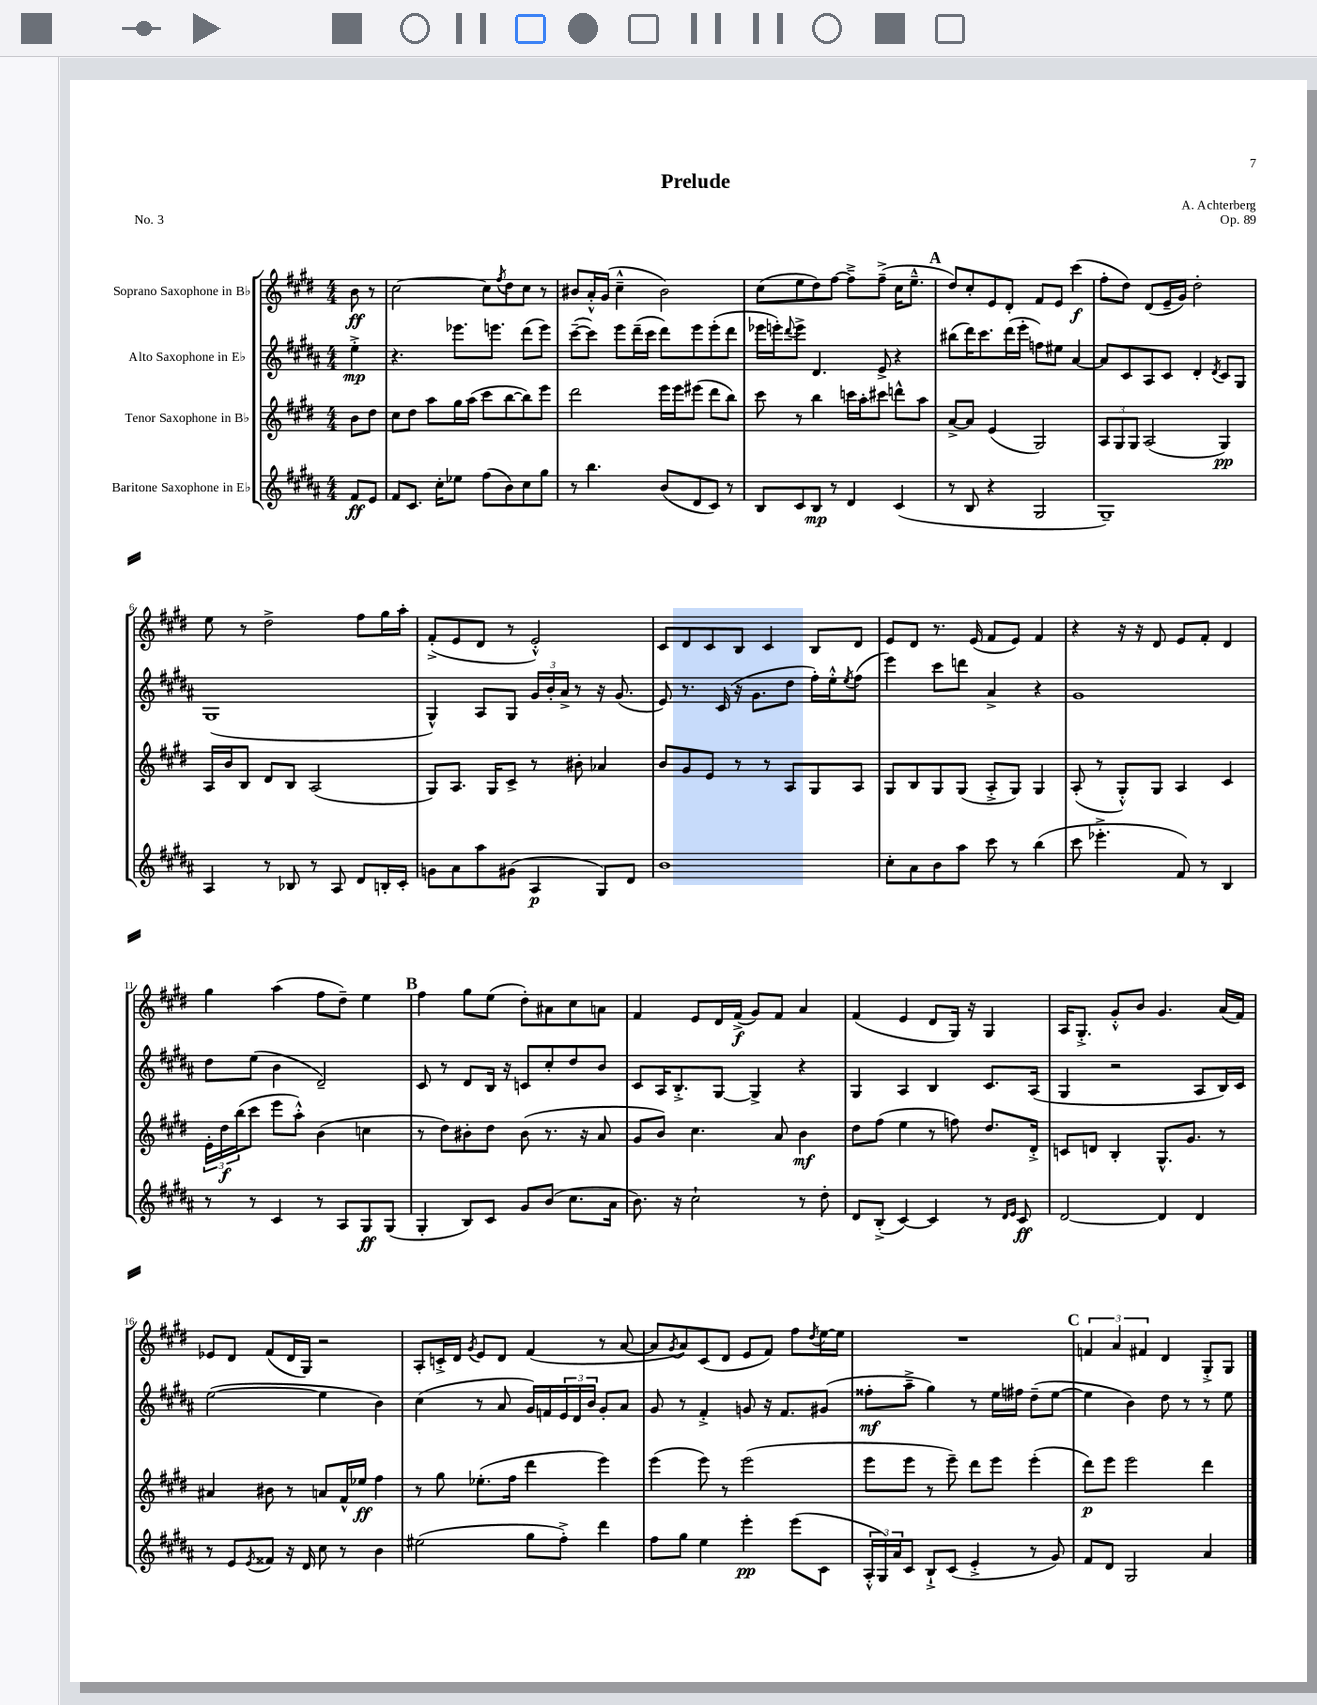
\header { title = "Prelude" composer = "A. Achterberg" opus = "Op. 89" piece = "No. 3" }
<<
\new StaffGroup <<
\new Staff = "s0" \with { instrumentName = "Soprano Saxophone in Bb" } {
    \clef treble \key e \major \numericTimeSignature \time 4/4 \partial 4
    b'8\ff r8 |
    cis''2~ cis''8 \acciaccatura { fis''8 } dis''8 cis''8 r8 |
    bis'8 a'16-.-^ gis'16( cis''4---^ bis'2) |
    cis''8( e''8 dis''8) fis''8~ fis''8---> fis''8--->( cis''16 e''8.---^ |
    \mark \markup { \bold "A" } dis''8) cis''8-. e'8 dis'8-. fis'8 e'8 cis'''4\f( |
    fis''8-. dis''8) dis'8( e'16-- gis'16) dis''2-. |
    e''8 r8 dis''2-> fis''8 gis''16 a''16-. |
    fis'8-.->( e'8 dis'8 r8 e'2-.-^) |
    cis'8 dis'8 cis'8 b8 cis'4 b8 dis'8 |
    e'8 dis'8 r8. e'16( fis'8 e'8) fis'4 |
    r4 r16 r16 dis'8 e'8 fis'8-. dis'4 |
    gis''4 a''4( fis''8 dis''8--) e''4 |
    \mark \markup { \bold "B" } fis''4 gis''8 e''8( dis''8-.) ais'8 cis''8 a'8 |
    fis'4 e'8 dis'16 fis'16->\f( gis'8) fis'8 a'4 |
    fis'4( e'4 dis'8 gis16) r16 gis4 |
    a16 gis8.-.-> gis'8-.-^ b'8 gis'4. a'16( fis'16) |
    ees'8 dis'8 fis'8( dis'16 gis16) r2 |
    a8-. c'16-.-> dis'16 \acciaccatura { gis'8 } e'8 dis'8 fis'4( r8 a'8~ |
    a'8 \acciaccatura { gis'8 } a'8) cis'8( dis'8 e'8 fis'8) fis''8 \acciaccatura { dis''8 } e''16~ e''16 |
    R1 |
    \mark \markup { \bold "C" } \tuplet 3/2 { f'4 a'4 fis'4 } dis'4 gis8-.-> gis8 \bar "|." |
}
\new Staff = "s1" \with { instrumentName = "Alto Saxophone in Eb" } {
    \clef treble \key b \major \numericTimeSignature \time 4/4 \partial 4
    e''4-.->\mp |
    r4. ees'''8. e'''8. dis'''8( e'''8) |
    cis'''8~--( cis'''8) e'''8 dis'''16--( cis'''16 dis'''8) e'''8 e'''8-.( dis'''8 |
    ees'''16 e'''16-.) \appoggiatura { dis'''8 } e'''8-> dis'4. e'8-> r4 |
    \mark \markup { \bold "A" } bis''8( dis'''16) cis'''8. dis'''16( e'''16-. f''8) eis''8 ais'4~ |
    ais'8 cis'8 ais8 cis'8 dis'4-. \acciaccatura { dis'8 } cis'8 gis8 |
    gis1( |
    gis4-^) ais8 gis8 \tuplet 3/2 { gis'16 b'16-. ais'16-> } r8 r16 gis'8.( |
    e'8) r8. cis'16( r16 gis'8. dis''8 fis''16-.) e''16-.-^ \acciaccatura { e''8 } fis''8( |
    e'''4) cis'''8 d'''8 ais'4-> r4 |
    gis'1 |
    dis''8 e''8( b'4 dis'2--) |
    \mark \markup { \bold "B" } cis'8 r8 dis'8 b16 r16 c'8 cis''8-. dis''8 b'8 |
    cis'8 ais16 b8.-.-> gis8~ gis4-> r4 |
    gis4 ais4 b4 cis'8. ais16( |
    gis4 r2 ais8 b16) cis'16 |
    e''2~( e''4 b'4) |
    cis''4( r8 ais'8 gis'16) f'16 \tuplet 3/2 { e'16 dis'16 b'16 } gis'8-. ais'8 |
    gis'8 r8 fis'4-.-> g'8 r16 fis'8. gis'8( |
    fisis''8-.\mf ais''8---> gis''4) r8 e''16 fis''16 dis''8--( e''8~ |
    \mark \markup { \bold "C" } e''4 b'4) dis''8 r8 r8 e''8 \bar "|." |
}
\new Staff = "s2" \with { instrumentName = "Tenor Saxophone in Bb" } {
    \clef treble \key e \major \numericTimeSignature \time 4/4 \partial 4
    b'8 dis''8 |
    cis''8 dis''8 a''8 gis''16 a''16( cis'''8 b''8~ b''8) e'''8 |
    dis'''2 e'''16 e'''16 eis'''8( dis'''8 b''8) |
    cis'''8 r8 b''4 c'''16 a''16-. cis'''8 d'''8-^ a''8 |
    \mark \markup { \bold "A" } a'8~-> a'8 e'4( gis2) |
    \tuplet 3/2 { a8 gis8 gis8 } a2( gis4\pp) |
    a16 b'16 b8 dis'8 b8 a2( |
    gis8) a8. gis16 cis'8-> r8 bis'8-. aes'4 |
    b'8 gis'8 e'8 r8 r8 a8 gis8 a8 |
    gis8 b8 gis8 gis8( a8-.-> gis8) gis4 |
    a8-.( r8 gis8-.-^) gis8 a4 cis'4 |
    \tuplet 3/2 { e'16-. dis''16\f b''16( } cis'''8 e'''8 a''8-.-^) b'4( c''4 |
    \mark \markup { \bold "B" } r8 dis''8) bis'8-. dis''8 bis'8( r8. r16 a'8 |
    gis'8 b'8) cis''4. a'8 b'4\mf |
    dis''8 fis''8( e''4 r8 f''8) dis''8. dis'16-.-> |
    c'8 d'8 b4-. gis8.-^ gis'8. r8 |
    ais'4 bis'8 r8 a'8 fis'16-^ ees''16\ff fis''4 |
    r8 gis''8 ees''8.-.( fis''16 dis'''4 e'''4) |
    e'''4( e'''8) r8 e'''2( |
    e'''8 e'''8 r8 e'''8--) dis'''8 e'''8 e'''4-.( |
    \mark \markup { \bold "C" } dis'''8\p) e'''8 e'''2 dis'''4 \bar "|." |
}
\new Staff = "s3" \with { instrumentName = "Baritone Saxophone in Eb" } {
    \clef treble \key b \major \numericTimeSignature \time 4/4 \partial 4
    fis'8\ff e'8 |
    fis'8 cis'8. cis''16-. ees''8 fis''8( b'8) cis''8 gis''8 |
    r8 b''4. b'8( dis'8 cis'8) r8 |
    b8 cis'8 b8\mp r8 dis'4 cis'4( |
    \mark \markup { \bold "A" } r8 b8 r4 gis2 |
    gis1--) |
    ais4 r8 bes8 r8 ais8 dis'8 b16-. cis'16-. |
    g'8 ais'8 ais''8 gis'8( ais4\p gis8) dis'8 |
    b'1 |
    cis''8-. ais'8 b'8 ais''8 cis'''8 r8 b''4( |
    cis'''8 ees'''4.-.-> fis'8) r8 b4 |
    r8 r8 cis'4 r8 ais8 gis8\ff gis8( |
    \mark \markup { \bold "B" } gis4-. b8) cis'8 gis'8 b'8( cis''8. ais'16 |
    b'8.) r16 cis''2-! r8 dis''8-. |
    dis'8 b8-.->( cis'4~) cis'4 r8 \grace { dis'16 e'16 } cis'8\ff |
    dis'2~ dis'4 dis'4 |
    r8 e'8 \acciaccatura { e'8 } fisis'8 r16 dis'16 cis''8 r8 b'4 |
    eis''2( gis''8 fis''8-.->) dis'''4 |
    fis''8 gis''8 e''4 e'''4-.\pp e'''8( cis'8 |
    \tuplet 3/2 { ais16-.-^ gis16) ais'16 } cis'8 b8-!-> cis'8( e'4-.-> r8 gis'8) |
    \mark \markup { \bold "C" } fis'8 dis'8 gis2 ais'4 \bar "|." |
}
>>
>>
